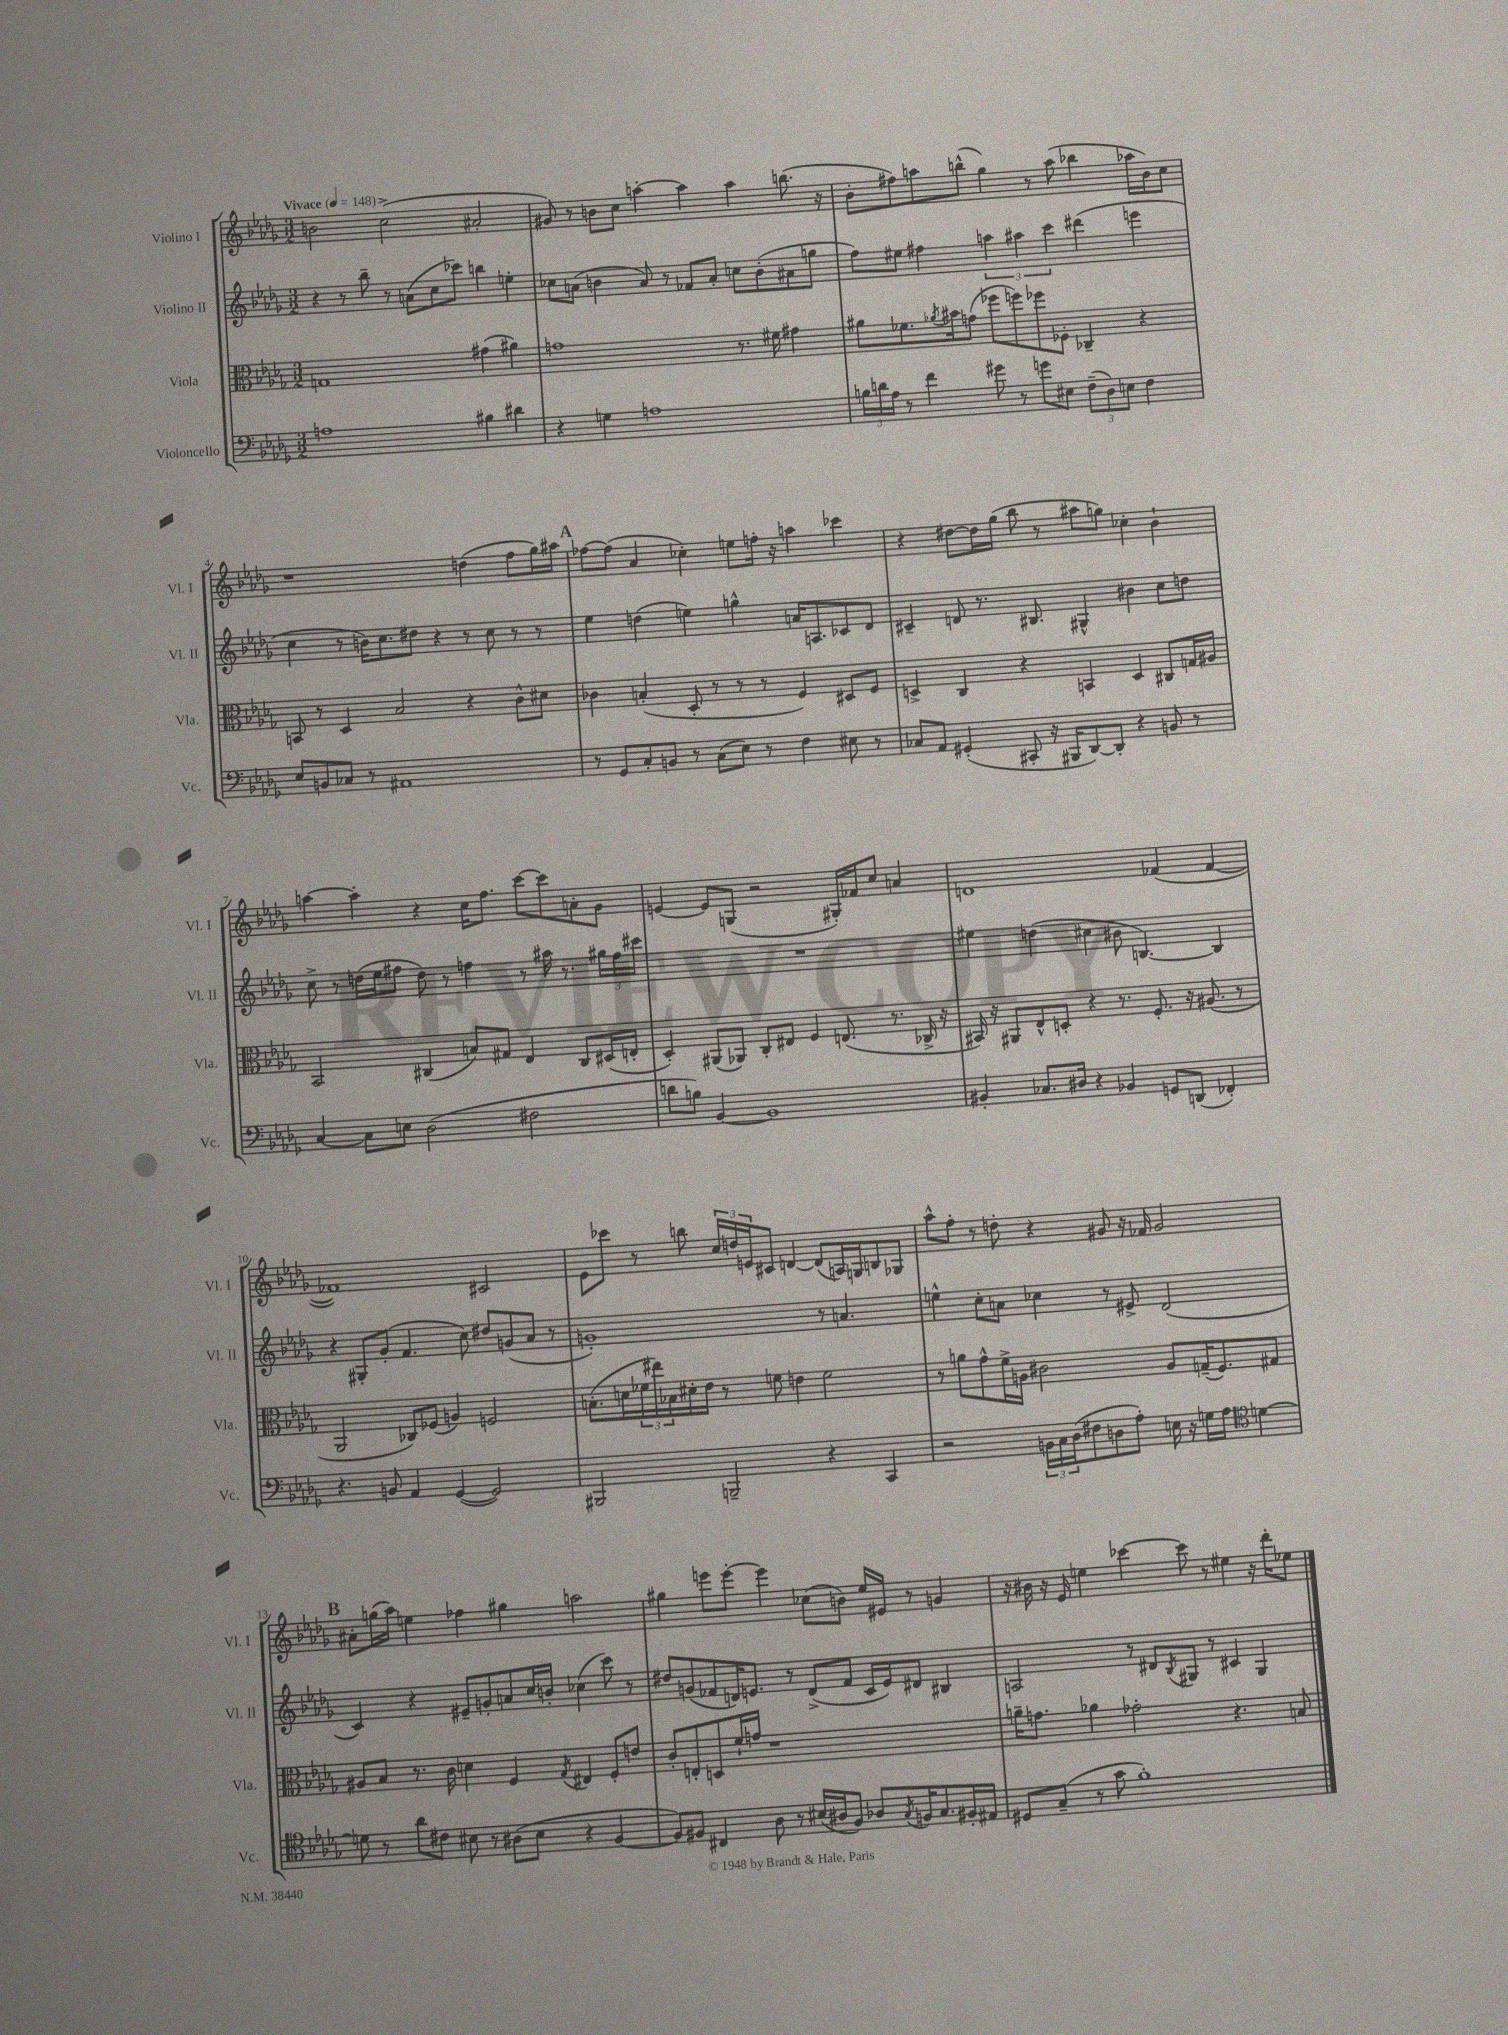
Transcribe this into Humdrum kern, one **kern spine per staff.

**kern	**kern	**kern	**kern
*part4	*part3	*part2	*part1
*staff4	*staff3	*staff2	*staff1
*I"Violoncello	*I"Viola	*I"Violino II	*I"Violino I
*I'Vc.	*I'Vla.	*I'Vl. II	*I'Vl. I
*clefF4	*clefC3	*clefG2	*clefG2
*k[b-e-a-d-g-]	*k[b-e-a-d-g-]	*k[b-e-a-d-g-]	*k[b-e-a-d-g-]
*M3/2	*M3/2	*M3/2	*M3/2
*MM148	*MM148	*MM148	*MM148
=1	=1	=1	=1
!	!	!	!LO:TX:a:B:t=Vivace
1An	1Gn	4r	2bn\
.	.	8r	.
.	.	8bb-~\	.
.	.	8r	(2cc^\
.	.	(8an\L	.
.	.	8cc\	.
.	.	8ccc-X\J)	.
4B#X\	(4g#X\	4bbn\	2a#X'/
4d#X\	4a#X\)	4een'\	.
=2	=2	=2	=2
4r	1gn	8cc-X\L	8g#X/)
.	.	(8an\J	8r
4Gn\	.	4bn\	8bn\L
.	.	.	8cc\J
1An	.	8a/)	[4aan'\
.	.	8r	.
.	.	8f-X/L	4aa\]
.	.	8a'/J	.
.	8.r	8ccn\L	4aa\
.	.	(8b'\	.
.	16f#X\	.	.
.	4g#X\	8a#X\	(8.bbn\
.	.	8ggn\J	.
.	.	.	16r
=3	=3	=3	=3
24Bn\LL	8a#X\L	8ff\L)	8b-'\L
24dn\	.	.	.
24A-\JJ	.	.	.
8r	8.f-X\	8ee#X\J	8ff#X\)
4f\	.	4ff#X\	8aan\
.	8qa-X/	.	.
.	16b#X\k	.	.
.	(8gn\J	.	(8bbn^^\J
8g#X\	8ff-X\L	6aan\	4gg-\)
8r	8ffn\)	.	.
.	.	6aa#X\	.
8gn\L	8ff-X\	.	8r
.	.	6ccc\	.
8E#X\J	8F-X'\J	.	(8aa\
(12F~\L	4C-X~/	(4ddd#X\	4bb-X\
12D-\)	.	.	.
12En\J	.	.	.
4F\	4r	4eeen\	16aa-X\LL
.	.	.	16b-\J)
.	.	.	8cc\J
!!LO:LB:g=z
=4	=4	=4	=4
8E-/L	8BBn/	4cc\	1r
8BBn/	8r	.	.
8C-X/J	4D-/	8r	.
8r	.	16bn\KL)	.
.	.	8.cc\	.
1AA#X	2B-/	.	.
.	.	8dd#X\J	.
.	.	4r	.
.	4r	8r	(4ddn\
.	.	8cc\	.
.	8c^^\L	8r	8ff\L
.	8d#X\J	8r	16gg-\L)
.	.	.	16aa#X\JJ
!!LO:REH:place=s1:t=A
=5	=5	=5	=5
8r	4c-X\	4ee-\	[8ff-X\L
8GG-/L	.	.	(8ff-\J]
8C'/	(4Bn'/	(4ddn\	4a-/
8BBn/J	.	.	.
8r	8D-'/	4een\)	4cc-X'\)
(8C\L	8r	.	.
8E-\J)	8r	4ggn^^\	8een\L
8r	8r	.	16ffn'\Jk
.	.	.	16r
4F\	4F/)	16an/KL	4aan\
.	.	8.An/	.
8E#X\	8D#X/L	8c-X/	4ccc-X\
8r	8F/J	8d-/J	.
=6	=6	=6	=6
8C-X/L	4Dn^/	4c#X~/	4r
8AA-/J	.	.	.
(4GG#X'/	4C/	8dn/	[8dd#X\L
.	.	8.r	16dd#\L]
.	.	.	(16gg-\JJ
8CC#X'/	4r	.	8bb-\
.	.	8.B#X/	.
16r	.	.	8r
16BBB#X/KL	.	.	.
[8DD-/)	4BBn/	4G#X^^/	8aa#X\L
8DD-'/J]	.	.	8ggn\J)
4r	4D/	4b#X\	4cc-X'\
8BBn/	8C#X/L	8cc\L	4b-`\
8r	16Gn/L	8ddn\J	.
.	16A#X/JJ	.	.
!!LO:LB:g=z
=7	=7	=7	=7
[4C/	2BB-/	8cc^\	[4aan\
.	.	8r	.
8C\L]	.	(16ddn\LL	4aa'\]
.	.	16ee-\J	.
8En\J	.	8ff#X\J	.
(2D-\	(4C#X/	8dd\)	4r
.	.	8r	.
.	8Bn/L)	4ffn\	16cc\KL
.	.	.	8.ff\J
.	8G#X/J	.	.
2F#X\	4E-/	8r	[8ccc\L
.	.	16aa#X\	8ccc\]
.	.	8.r	.
.	8C#/L	.	8an'\
.	(16D#X/L	24gg#X\LL	8g-\J
.	.	24ff\	.
.	16En'/JJ	.	.
.	.	24ccc#X\JJ	.
=8	=8	=8	=8
8dn\L	4D-'/)	1.r	[4en/
8Bn\J)	.	.	.
[4BB-/	(8AA#X/L	.	8e/L]
.	8AA-X/J)	.	(8Gn/J
1BB-]	8C'/L	.	2r
.	8E#X/J	.	.
.	4F/	.	.
.	(8.En/	.	16G#X'/LL)
.	.	.	16f-X/J
.	.	.	8cc/J
.	8.r	.	.
.	.	.	4an/
.	16C-X^/	.	.
.	16r	.	.
=9	=9	=9	=9
4BB#X'/	16BB#X/)	4ee#X\	1dn
.	16r	.	.
.	8AA#X/L	.	.
8.C-X/L	8E-^^/	(4ddn\	.
.	8Dn'/J	.	.
16D#X/Jk	.	.	.
4r	4r	4cc#X\	.
4BB-X/	8.r	8b#X\	.
.	.	[4.Bn/)	.
.	8.F'/	.	.
8GGn/L	.	.	(4f-X/
(8DDn/J	16r	.	.
.	(8.A#X/	.	.
4FF-X'/)	.	4B/]	[4f-/
.	8r	.	.
!!LO:LB:g=z
=10	=10	=10	=10
4.r	2AA-/	4r	1f-X])
.	.	8G#X'/L	.
8BBn/	.	(8g-'/J	.
4AA-/	8C-X/L)	4.f/	.
.	(8F-X/J	.	.
([4GG-/	4An/)	.	.
.	.	8cc\)	.
2GG-/])	2Fn/	8dd#X/L	2c#X/
.	.	(8gn/	.
.	.	8a-/J	.
.	.	8r	.
=11	=11	=11	=11
2BBB#X/	(8.Bn'\L	1gn')	8e-\L
.	.	.	8ccc-X\J
.	16dn\L	.	.
.	24f-X\	.	8r
.	24ee#X\)	.	.
.	24B-X\	.	.
.	16d#X'\	.	8bbn\
.	16e-\JJ	.	.
2BBBn~/	8r	.	24cc/LL
.	.	.	24ddn/
.	.	.	24en/J
.	8fn\	.	8c#X/J
.	4en\	.	[4dn/
4r	2f\	8r	(8d/L]
.	.	4.an/	16An/L)
.	.	.	16Gn/J
4CC/	.	.	8Bn/
.	.	.	8G-X/J
=12	=12	=12	=12
2r	8r	4een^^\	8aa-^^\L
.	8an\L	.	8ff'\J
.	8g-^^\	8cc'\L	8r
.	16f^\L	8an\J	8ddn'\
.	16An\JJ	.	.
24BBn\LL	2c#X\	4cc-X\	4r
24C\	.	.	.
(24D-\J	.	.	.
8F#X\	.	.	.
8Dn\	.	8r	8g#X/
8A-'\J)	.	8e#X^/	16r
.	.	.	16f-X/
16En\	8A/L	(2d-/	2g#/
16r	.	.	.
16Gn\LL	(16Gn~/K	.	.
16A-\JJ	8.F/)	.	.
*clefC4	*	*	*
[4dn\	.	.	.
.	8G#X/J	.	.
!!LO:LB:g=z
!!LO:REH:place=s1:t=B
=13	=13	=13	=13
8dn\]	8A#X/L	4c/)	8a#X'\L
8r	8B-/J	.	(16ggn\L
.	.	.	16aa-\JJ)
8a-\L	8.r	4r	4een\
8c#X\J	.	.	.
.	16c\	.	.
8B#X\	4dn\	8e#X~/L	4ff-X\
8r	.	8gn'/	.
(8A#X\L	4F/	8an/	4gg#X\
8B#\J	.	16cc/L	.
.	.	16bn'/JJ	.
.	8qG-/	.	.
4r	4E#X/	(4cc-X\	2aan\
[4F/	8F'/L	8ccc\)	.
.	8en/J	8r	.
=14	=14	=14	=14
8F/L])	8c'/L	8dd#X/L	4gg#X\
8F#X/J	8En'/	(8gn/	.
4C#X/	8Dn/	8f-X/	8eeen\L
.	16f`/L	16dn/K)	[8eee'\J
.	16gn/JJ	8.en/J	.
8A-\	1r	.	4eee\]
8r	.	8r	.
(16B#X/LL	.	(8d^/L	(8cc-X\L
16A#X/J	.	.	.
8F#/J)	.	8f-/J	8bn\J)
8A-X/L	.	16c/LL	16ee-/LL
.	.	16e/J)	16e#X/JJ
8qG-/	.	.	.
16Fn/K	.	8d#X/J	8r
8.G-/	.	.	.
.	.	4B#X/	4gn/
16F#X'/L	.	.	.
16E#X/JJ	.	.	.
=15	=15	=15	=15
8D#X/L	16an~\KL	2An/	16r
.	8.gn\J	.	16b#X\
(8G-~/J	.	.	16r
.	.	.	16e-/
8r	4a-X\	.	4een\
8g-\	.	.	.
1f')	2g-X'\	8r	[4ccc-X\
.	.	8d#X/L	.
.	.	8qB-/	.
.	.	8G#X/J	8ccc-\]
.	.	8r	8r
.	4.r	4c#X/	4ee#X\
.	.	4G#/	16r
.	.	.	16ddd-'\KL
.	8Bn/	.	8ee-X\J
==	==	==	==
*-	*-	*-	*-
